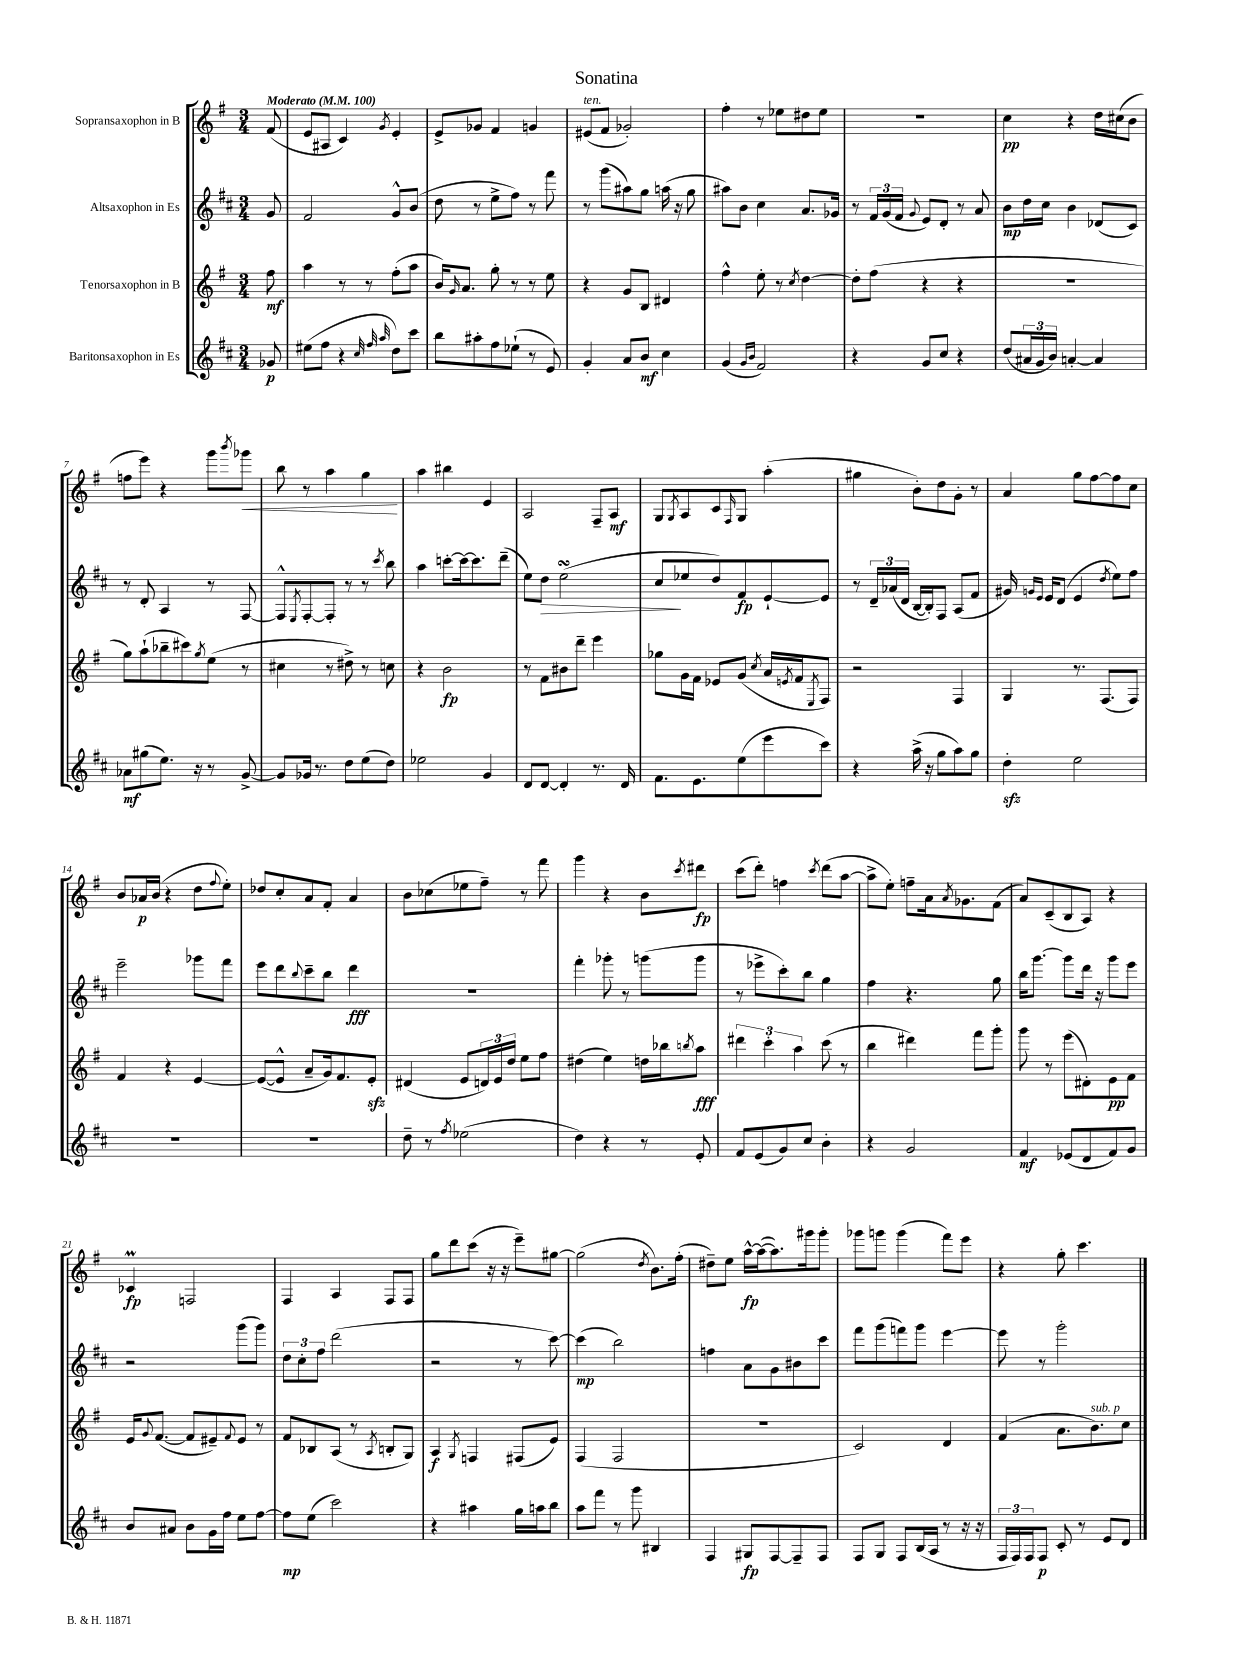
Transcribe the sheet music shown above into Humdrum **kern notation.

**kern	**kern	**kern	**kern
*staff4	*staff3	*staff2	*staff1
*clefG2	*clefG2	*clefG2	*clefG2
*k[f#c#]	*k[f#]	*k[f#c#]	*k[f#]
*M3/4	*M3/4	*M3/4	*M3/4
*MM100	*MM100	*MM100	*MM100
8g-/	8ff#\	8g/	(8f#/
=	=	=	=
(8ee#\L	4aa\	2f#/	8e/L
8ff#\J	.	.	8A#/J
4r	8r	.	4c/)
.	8r	.	.
32qqcc#/	.	.	.
32qqff#/	.	.	.
32qqaa/	.	.	8qg/
8dd\L)	(8ff#'\L	8g^^/L	4e'/
8ccc#\J	8aa\J	(8b/J	.
=	=	=	=
8bb\L	16b/LK)	8dd\	8e^/L
.	16qqg/	.	.
.	8.a/J	.	.
8aa#'\	.	8r	8g-/J
8ff#\	8gg'\	8ee^\L	4f#/
(8ee-`\J	8r	8ff#\J)	.
8r	8r	8r	4g/
8e/)	8ee\	8fff#\	.
=	=	=	=
4g'/	4r	8r	(8e#/L
.	.	(8ggg\L	8f#/J
8a/L	8g/L	8aa#\)	2g-'/)
8b/J	8B/J	8gg\J	.
4cc#\	4d#/	(16aa\	.
.	.	16r	.
.	.	8gg\	.
=	=	=	=
(4g/	4ff#^^\	8aa#\L)	4ff#'\
.	.	8b\J	.
16qqg/LL	.	.	.
16qqb/JJ	.	.	.
2f#/)	8ee'\	4cc#\	8r
.	8r	.	8ee-\L
.	8qcc/	.	.
.	[4dd\	8.a/L	8dd#\
.	.	.	8ee-\J
.	.	16g-/Jk	.
=	=	=	=
4r	8dd'\]L	8r	2.r
.	(8ff#\J	24f#/LL	.
.	.	(24g/	.
.	.	24f#/JJ	.
.	.	8qqg/	.
8g/L	4r	8e/L)	.
8cc#/J	.	8d'/J	.
4r	4r	8r	.
.	.	8a/	.
=	=	=	=
(8dd/L	2.r	8b\L	4cc\
24a#/L	.	16dd\L	.
24g/	.	.	.
.	.	16cc#\JJ	.
24b/JJ)	.	.	.
[4a'/	.	4b\	4r
4a/]	.	(8d-/L	16dd\LL
.	.	.	(16cc#\J
.	.	8c#/J)	8b\J
=	=	=	=
8a-\L	8gg\L)	8r	8ff\L
(8gg#\	(8aa`\	8d'/	8eee\J)
8.ee\J)	8bb-~\	4A/	4r
.	8ccc#\)	.	.
16r	.	.	.
.	8qgg/	.	.
8r	(8ee\J	8r	8ggg\L
.	.	.	8qbbb/
[8g^/	8r	[8F#/	8ggg-\J
=	=	=	=
8g/]L	4cc#\	8F#^^/]L	8bb\
.	.	8qE/	.
16g-/Jk	.	[8F#'/	8r
8.r	.	.	.
.	8r	8F#'/]J	4aa\
8dd\L	8dd#^\)	8r	.
(8ee\	8r	8r	4gg\
.	.	8qccc#/	.
8dd\J)	8cc\	8bb\	.
=	=	=	=
2ee-\	4r	4aa\	4aa\
.	2b\	[8ccc'\L	4bb#\
.	.	16ccc\_k	.
.	.	8.ccc\]	.
4g/	.	.	4e/
.	.	(8ddd~\J	.
=	=	=	=
8d/L	8r	8ee\L)	2A/
[8d/J	8f#\L	8dd\J	.
4d'/]	8b#\	(2ee\	.
.	8ddd~\J	.	.
8.r	4eee\	.	8F#~/L
.	.	.	8A/J
16d/	.	.	.
=	=	=	=
8.f#\L	8gg-\L	8cc#/L	8G/L
.	.	.	8qG/
.	16g\L	8ee-/	8A/
8.e\	16f#\JJ	.	.
.	8e-/L	8dd/)	8c/
.	.	.	16qqF#/
(8ee\	(8g/J	8f#/	8G/J
.	8qcc/	.	.
8eee\	16a/LL	[8e`/	(4aa'\
.	8qe/	.	.
.	16f#/J	.	.
.	8qE/	.	.
8ccc#\J)	8F#/J)	8e/]J	.
=	=	=	=
4r	2r	8r	4gg#\
.	.	24d~/LL	.
.	.	(24a-/	.
.	.	24d/JJ	.
(16aa^\	.	[16B/LL	8b'\L)
16r	.	16B'/]J)	.
8gg\L	.	8F#/J	8dd\
8aa\)	4F#/	(8A/L	8g'\J
8gg\J	.	8f#/J	8r
=	=	=	=
4dd'\	4G/	16g#/)	4a/
.	.	16qqg/LL	.
.	.	16qqe/JJ	.
.	.	16e/LK	.
.	.	(8d/J	.
2ee\	8.r	4e/	8gg\L
.	.	.	[8ff#\
.	(8.F#/L	.	.
.	.	8qdd/	.
.	.	8ee\L)	8ff#\]
.	8F#/J)	8ff#\J	8cc\J
=	=	=	=
2.r	4f#/	2eee~\	8b/L
.	.	.	16a-/L
.	.	.	(16b/JJ
.	4r	.	4r
.	[4e/	8ggg-\L	8dd\L
.	.	.	8qqff#/
.	.	8fff#\J	8ee'\J)
=	=	=	=
2.r	(8e/_L	8eee\L	8dd-/L
.	8e^^/]J	8ddd\	8cc'/
.	.	8qqbb/	.
.	8a~/L	8ccc#~\	8a/
.	16g/k)	8bb\J	8f#'/J
.	8.f#/	.	.
.	.	4ddd\	4a/
.	8e'/J	.	.
=	=	=	=
8dd~\	(4d#/	2.r	8b\L
8r	.	.	(8cc-\
8qff#/	.	.	.
(2ee-\	8e/L	.	8ee-\
.	24d/L)	.	8ff#~\J)
.	24e/	.	.
.	24dd/JJ	.	.
.	8ee\L	.	8r
.	8ff#\J	.	8fff#\
=	=	=	=
4dd\)	(4dd#\	4fff#'\	4ggg\
4r	4ee\)	8ggg-'\	4r
.	.	8r	.
8r	16dd\LL	(8ggg\L	8b\L
.	16bb-\J	.	.
.	8qbb/	.	8qccc/
8e'/	8aa\J	8ggg\J	8ddd#\J
=	=	=	=
8f#/L	6ddd#\	8r	(8ccc\L
(8e/	.	8eee-^\L	8ddd'\J)
.	6ccc'\	.	.
8g/)	.	8ccc#'\)	4ff\
.	6aa\	.	.
8cc#/J	.	8bb\J	.
.	.	.	8qccc/
4b'\	(8ccc\	4gg\	(8ddd\L
.	8r	.	[8aa\J
=	=	=	=
4r	4bb\	4ff#\	8aa^\]L
.	.	.	8ee'\J)
2g/	4ddd#\)	4.r	8ff~\L
.	.	.	16a\k
.	.	.	8qa/
.	.	.	8.g-\
.	8fff#\L	.	.
.	8ggg'\J	8gg\	(8f#\J
=	=	=	=
4f#/	8ggg\	16bb\LK	8a/L)
.	.	[8.ggg\J	.
.	8r	.	(8c~/
(8e-/L	(8eee\L	8ggg\]L	8B/
8d/	8d#'\)	16ddd\Jk	8A/J)
.	.	16r	.
8f#/)	8e\	8ggg\L	4r
8g/J	8f#\J	8eee\J	.
=	=	=	=
8b/L	16e/LK	2r	4c-/
.	8qqg/	.	.
.	([8.f#/J	.	.
8a#/J	.	.	.
8b\L	8f#/]L	.	2F/
16g\L	8e#~/)	.	.
16ff#\JJ	.	.	.
.	8qqf#/	.	.
8ee\L	8e#/J	(8ggg\L	.
[8ff#\J	8r	8ggg\J)	.
=	=	=	=
8ff#\]L	8f#/L	12dd\L	4F#/
.	.	12cc#'\	.
(8ee\J	8B-/	.	.
.	.	12ff#\J	.
2ccc#\)	(8A/J	(2ddd\	4A/
.	8r	.	.
.	8qA/	.	.
.	8B'/L	.	8F#/L
.	8G/J)	.	8F#/J
=	=	=	=
4r	4A/	2r	8gg\L
.	.	.	8ddd\
.	8qG/	.	.
4aa#\	4F/	.	(8ccc\J
.	.	.	16r
.	.	.	16r
16gg\LL	(8F#/L	8r	8eee~\L)
16aa\J	.	.	.
8bb\J	8e/J)	[8ccc#\)	[8gg#\J
=	=	=	=
8aa\L	(4F#/	(4ccc#\]	(2gg#\]
8fff#\J	.	.	.
8r	2F#/	2bb\)	.
8ggg\	.	.	.
.	.	.	8qdd/
4B#/	.	.	8.b\L)
.	.	.	(16ff#'\Jk
=	=	=	=
4F#/	2.r	4ff\	8dd#~\L)
.	.	.	8ee\J
8G#/L	.	8a\L	[16aa^^\LL
.	.	.	(16aa\_J
[8F#/	.	8g\	8.aa\])
8F#~/]	.	8b#\	.
.	.	.	16ggg#\k
8F#/J	.	8ccc#\J	8ggg#'\J
=	=	=	=
8F#/L	2c/)	8fff#\L	8ggg-\L
8G/J	.	(8ggg\	8ggg\J
8F#/L	.	8fff\)	(4ggg\
(16B/L	.	8ggg\J	.
16A/JJ	.	.	.
8r	4d/	[4eee\	8fff#\L)
16r	.	.	8eee\J
16r	.	.	.
=	=	=	=
24F#/LL	(4f#/	8eee\]	4r
24F#/)	.	.	.
24F#/J	.	.	.
8F#/J	.	8r	.
8c#'/	8.a\L	2ggg'\	8gg'\
8r	.	.	4.ccc\
.	8.b\)	.	.
8e/L	.	.	.
8d/J	8cc\J	.	.
==	==	==	==
*-	*-	*-	*-
